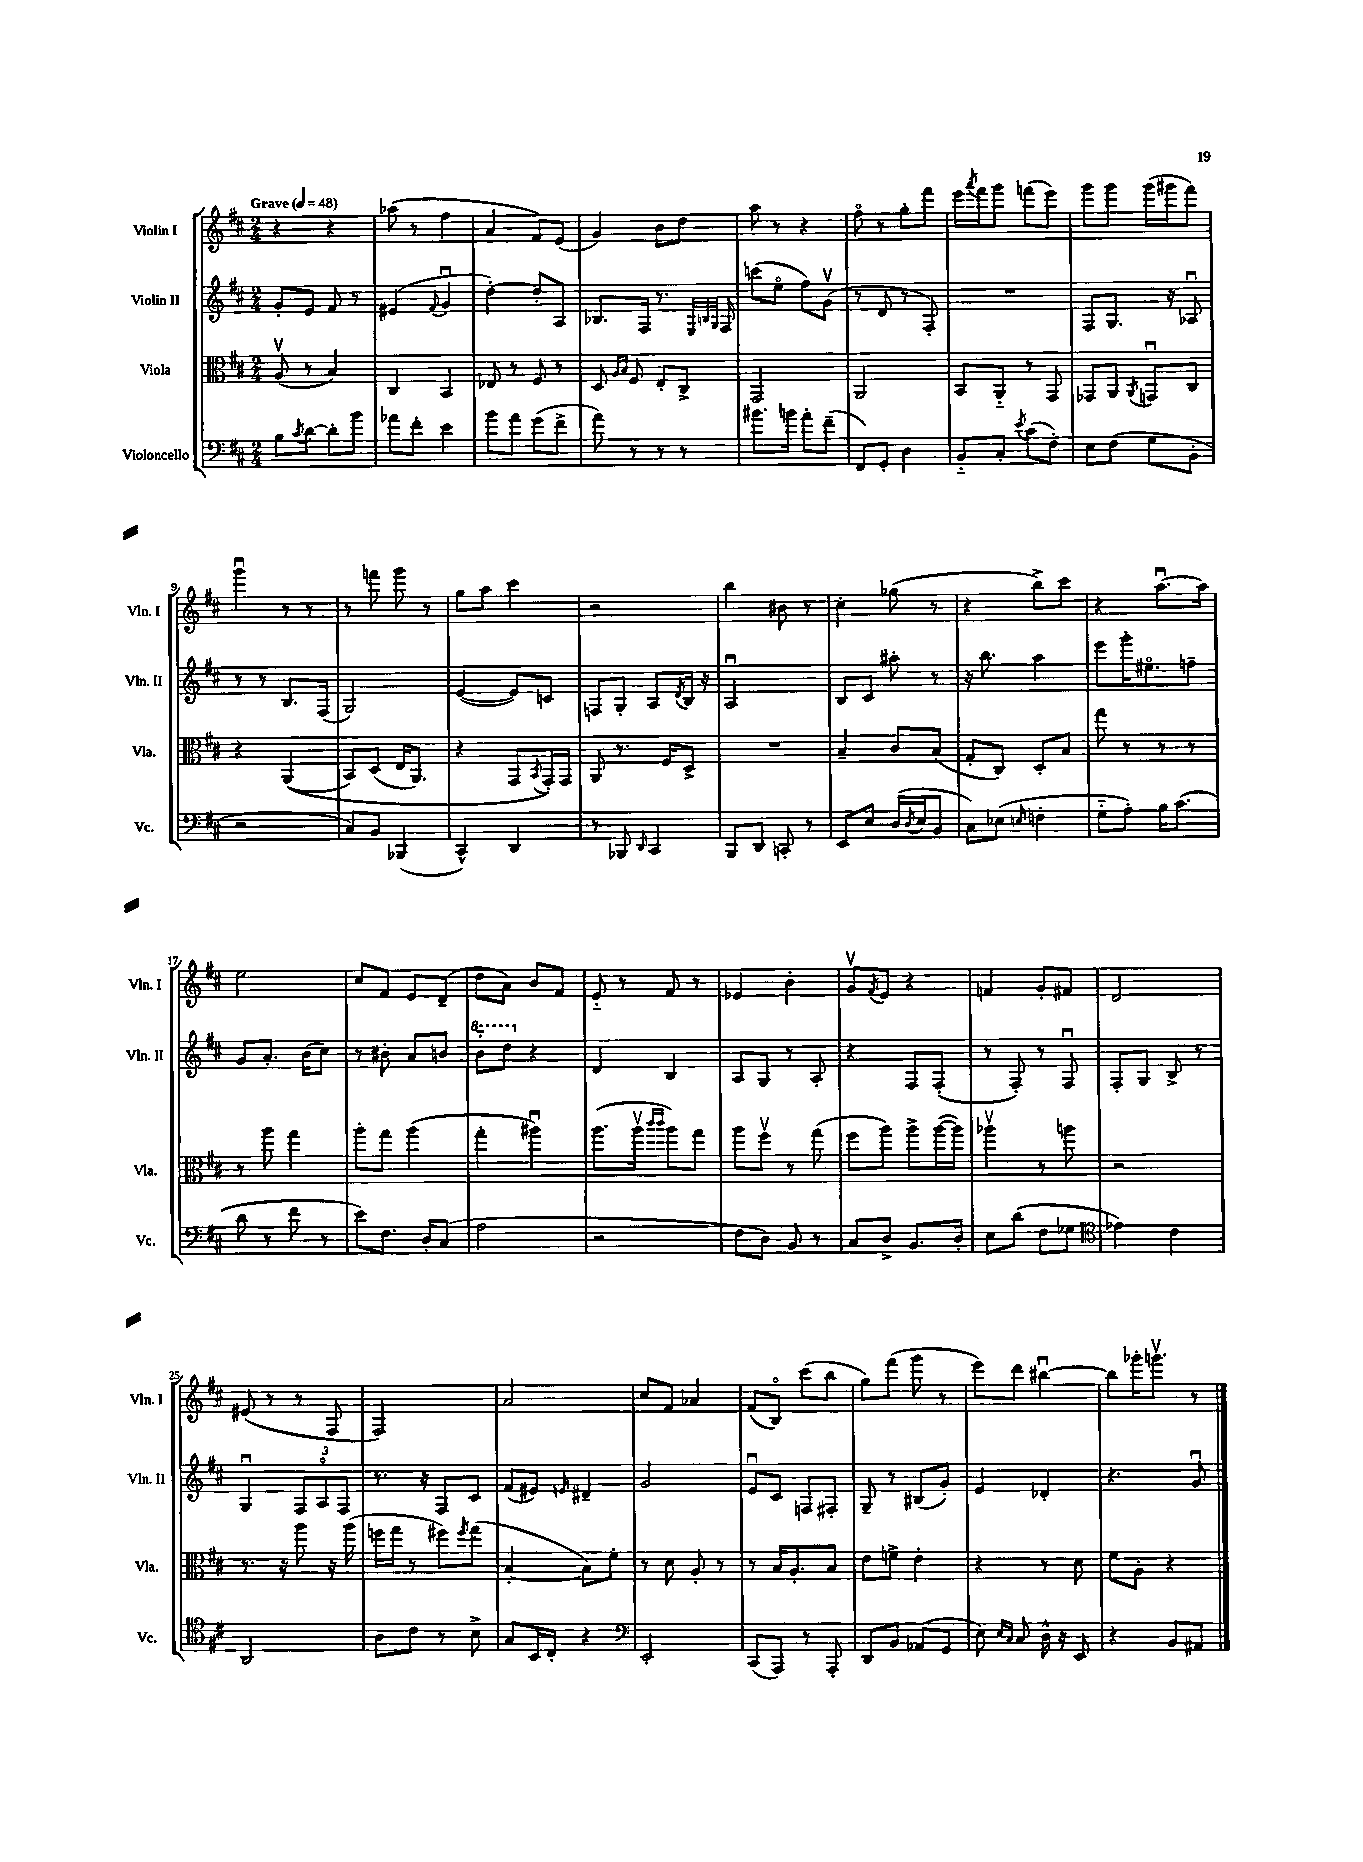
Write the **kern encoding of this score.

**kern	**kern	**kern	**kern
*part4	*part3	*part2	*part1
*staff4	*staff3	*staff2	*staff1
*I"Violoncello	*I"Viola	*I"Violin II	*I"Violin I
*I'Vc.	*I'Vla.	*I'Vln. II	*I'Vln. I
*clefF4	*clefC3	*clefG2	*clefG2
*k[f#c#]	*k[f#c#]	*k[f#c#]	*k[f#c#]
*M2/4	*M2/4	*M2/4	*M2/4
*MM48	*MM48	*MM48	*MM48
=1	=1	=1	=1
!	!	!	!LO:TX:a:B:t=Grave
8B\L	(8Av/	8g'/L	4r
8qc#/	.	.	.
[8d\J	8r	8e/J	.
8d'\L]	4B/)	8f#/	4r
8b\J	.	8r	.
=2	=2	=2	=2
8a-X\L	4C#/	(4e#X/	(8aa-X\
8f#'\J	.	.	8r
.	.	8qqf#/	.
4e\	4BB/	4gu/	4ff#\
=3	=3	=3	=3
8b\L	8E-X/	[4dd'\)	4a/
8a\J	8r	.	.
(8g\L	8F#/	8dd'/L]	8f#/L)
8f#^\J	8r	8A/J	(8e/J
=4	=4	=4	=4
8a\)	8D/	8.B-X/L	4g/)
.	16qqA/LL	.	.
.	16qqB/JJ	.	.
8r	8F#/	.	.
.	.	16F#/Jk	.
8r	8E'/L	8.r	8b\L
8r	8C#^/J	.	8dd\J
.	.	32qqE/LLL	.
.	.	32qqBn/	.
.	.	32qqG/JJJ	.
.	.	16F#/	.
=5	=5	=5	=5
8.b#X\L	2GG/	(8cccn\L	8aa\
.	.	8ee\J	8r
16bn\Jk	.	.	.
8a'\L	.	8ff#\L)	4r
(8f#~\J	.	(8gv\J	.
=6	=6	=6	=6
8FF#/L)	2AA/	8r	8ff#\
8GG'/J	.	8d/	8r
4D\	.	8r	8gg'\L
.	.	8F#'/)	8fff#\J
=7	=7	=7	=7
8BB/L	8BB/L	2r	16eee\LL
.	.	.	8qaaa/
.	.	.	16fff#\J
8C#'/J	8AA/J	.	8ggg\J
8qe/	.	.	.
(8c#\L	8r	.	(8fffn\L
8F#'\J)	8GG/	.	8eee\J)
=8	=8	=8	=8
8E\L	8GG-X/L	8F#/L	8ggg\L
(8F#\J	8AA/J	8.G/J	8ggg\J
.	8qAA/	.	.
8G\L	8GGnu/L	.	(16ggg\LL
.	.	16r	16ggg#X\J
8BB'\J	8C#/J	8A-Xu/	8fff#\J)
!!LO:LB:g=z
=9	=9	=9	=9
2r	4r	8r	4gggu\
.	.	8r	.
.	((4AA/	8.B/L	8r
.	.	.	8r
.	.	(16F#/Jk	.
=10	=10	=10	=10
8C#/L)	8BB/L)	2G/)	8r
8BB/J	(8D/J	.	8fffn\
(4BBB-X/	16E/KL	.	8ggg\
.	8.AA/J)	.	.
.	.	.	8r
=11	=11	=11	=11
4CC#^^/)	4r	([4e/	8gg\L
.	.	.	8aa\J
4DD/	8GG/L	8e/L])	4ccc#\
.	8qBB/	.	.
.	16GG'/L)	8cn/J	.
.	16GG/JJ	.	.
=12	=12	=12	=12
8r	8AA/	8Fn/L	2r
8BBB-X/	8.r	8G'/J	.
16qqDD/	.	.	.
4CC#/	.	8A/L	.
.	16F#/KL	.	.
.	.	8qd/	.
.	8D^/J	16B/Jk	.
.	.	16r	.
=13	=13	=13	=13
8BBB/L	2r	2Au/	4bb\
8DD/J	.	.	.
8CCn'/	.	.	8b#X\
8r	.	.	8r
=14	=14	=14	=14
8EE/L	4B~/	8B/L	4cc#'\
8E/J	.	8c#/J	.
(16D/LL	8c#/L	8aa#X'\	(8gg-X\
8qD/	.	.	.
16E/J	.	.	.
8BB/J	(8B/J	8r	8r
=15	=15	=15	=15
8C#\L)	8G'/L	16r	4r
.	.	8.bb\	.
(8E-X\J	8C#/J)	.	.
16qqEn/	.	.	.
4Fn'\	8D'/L	4aa\	8bb^\L)
.	8B/J	.	8ccc#\J
=16	=16	=16	=16
8G\L	8gg\	8eee\L	4r
8A'\J)	8r	16ggg'\K	.
.	.	8.ee#X\	.
16B\KL	8r	.	[8.aau\L
(8.c#\J	.	.	.
.	8r	8ffn~\J	.
.	.	.	16aa\Jk]
!!LO:LB:g=z
=17	=17	=17	=17
8d\	8r	8g/L	2ee\
8r	8aa\	8.a'/J	.
8f#\	4gg\	.	.
.	.	(16b\KL	.
8r	.	8cc#\J)	.
=18	=18	=18	=18
8e\L)	8aa'\L	8r	8cc#/L
8.F#\J	8gg\J	8b#X'\	8f#/J
.	(4aa\	8a/L	8e/L
16D'/KL	.	.	.
(8C#/J	.	8bn/J	(8d~/J
=19	=19	=19	=19
*	*	*8va	*
2A\	4gg'\	8bb\L	8dd\L
.	.	8ddd\J	8a\J)
*	*	*X8va	*
.	4aa#Xu\)	4r	8b/L
.	.	.	8f#/J
=20	=20	=20	=20
2r	(8.aa\L	4d/	8e/
.	.	.	8r
.	16aav\Jk	.	.
.	16qqccc#/LL	.	.
.	16qqccc#/JJ	.	.
.	8aa\L)	4B/	8f#/
.	8gg\J	.	8r
=21	=21	=21	=21
8F#\L	8aa\L	8A/L	4e-X/
8D\J)	8ff#v\J	8G/J	.
8BB/	8r	8r	4b'\
8r	(8gg\	8A'/	.
=22	=22	=22	=22
8C#/L	8ff#\L	4r	8gv/L
.	.	.	8qf#/
8D^/J	8aa\J)	.	8e/J
8.BB/L	8aa^\L	8F#/L	4r
.	([16aa\L	(8F#'/J	.
16D'/Jk	16aa\JJ])	.	.
=23	=23	=23	=23
8E\L	4aa-Xv\	8r	4fn/
(8d\J	.	8F#'/)	.
8F#\L	8r	8r	8g'/L
8G-X\J	8aan\	8F#u/	8f#X/J
=24	=24	=24	=24
*clefC4	*	*	*
4e-X\)	2r	8F#'/L	2d/
.	.	8G/J	.
4c#\	.	8B^/	.
.	.	8r	.
!!LO:LB:g=z
=25	=25	=25	=25
2AA/	8.r	4Gu/	(8e#X/
.	.	.	8r
.	16r	.	.
.	8aa\	12F#/L	8r
.	.	12A/	.
.	16r	.	8F#/
.	.	12F#/J	.
.	(16aa\	.	.
=26	=26	=26	=26
8A\L	16ffn\LL	8.r	2F#/)
.	16gg\JJ	.	.
8c#\J	8r	.	.
.	.	16r	.
8r	8ff#X\L)	8F#/L	.
.	8qff#/	.	.
8B^\	(8gg\J	8c#/J	.
=27	=27	=27	=27
8G/L	[4B'/	(8f#/L	2a/
16BB/L	.	8e#X/J)	.
16C#'/JJ	.	.	.
.	.	16qqen/	.
4r	8B\L])	4d#X~/	.
.	8f#'\J	.	.
=28	=28	=28	=28
*clefF4	*	*	*
2EE'/	8r	2g/	8cc#/L
.	8d\	.	8f#/J
.	8A'/	.	4a-X/
.	8r	.	.
=29	=29	=29	=29
(8CC#/L	8r	8eu/L	(8f#/L
8AAA/J)	16B/KL	8c#/J	8B/J)
.	8.A'/	.	.
8r	.	8Fn/L	(8ccc#\L
8AAA'/	8B/J	8F#X'/J	8bb\J
=30	=30	=30	=30
8DD/L	8e\L	8G~/	8gg\L)
8BB/J	8fn^\J	8r	(8fff#\J
(8AA-X/L	4e'\	(8B#X/L	8ggg\
8GG/J	.	8g'/J)	8r
=31	=31	=31	=31
8E\)	4r	4e/	8eee\L)
16qqE/LL	.	.	.
16qqC#/JJ	.	.	.
8C#/	.	.	8ddd\J
16D^^\	8r	4d-X'/	[4bb#Xu\
16r	.	.	.
8EE/	8d\	.	.
=32	=32	=32	=32
4r	8f#\L	4.r	8bb#\L]
.	8A'\J	.	16ggg-X'\K
.	.	.	8.gggnv\J
8BB/L	4r	.	.
8AA#X/J	.	8gu/	8r
==	==	==	==
*-	*-	*-	*-
